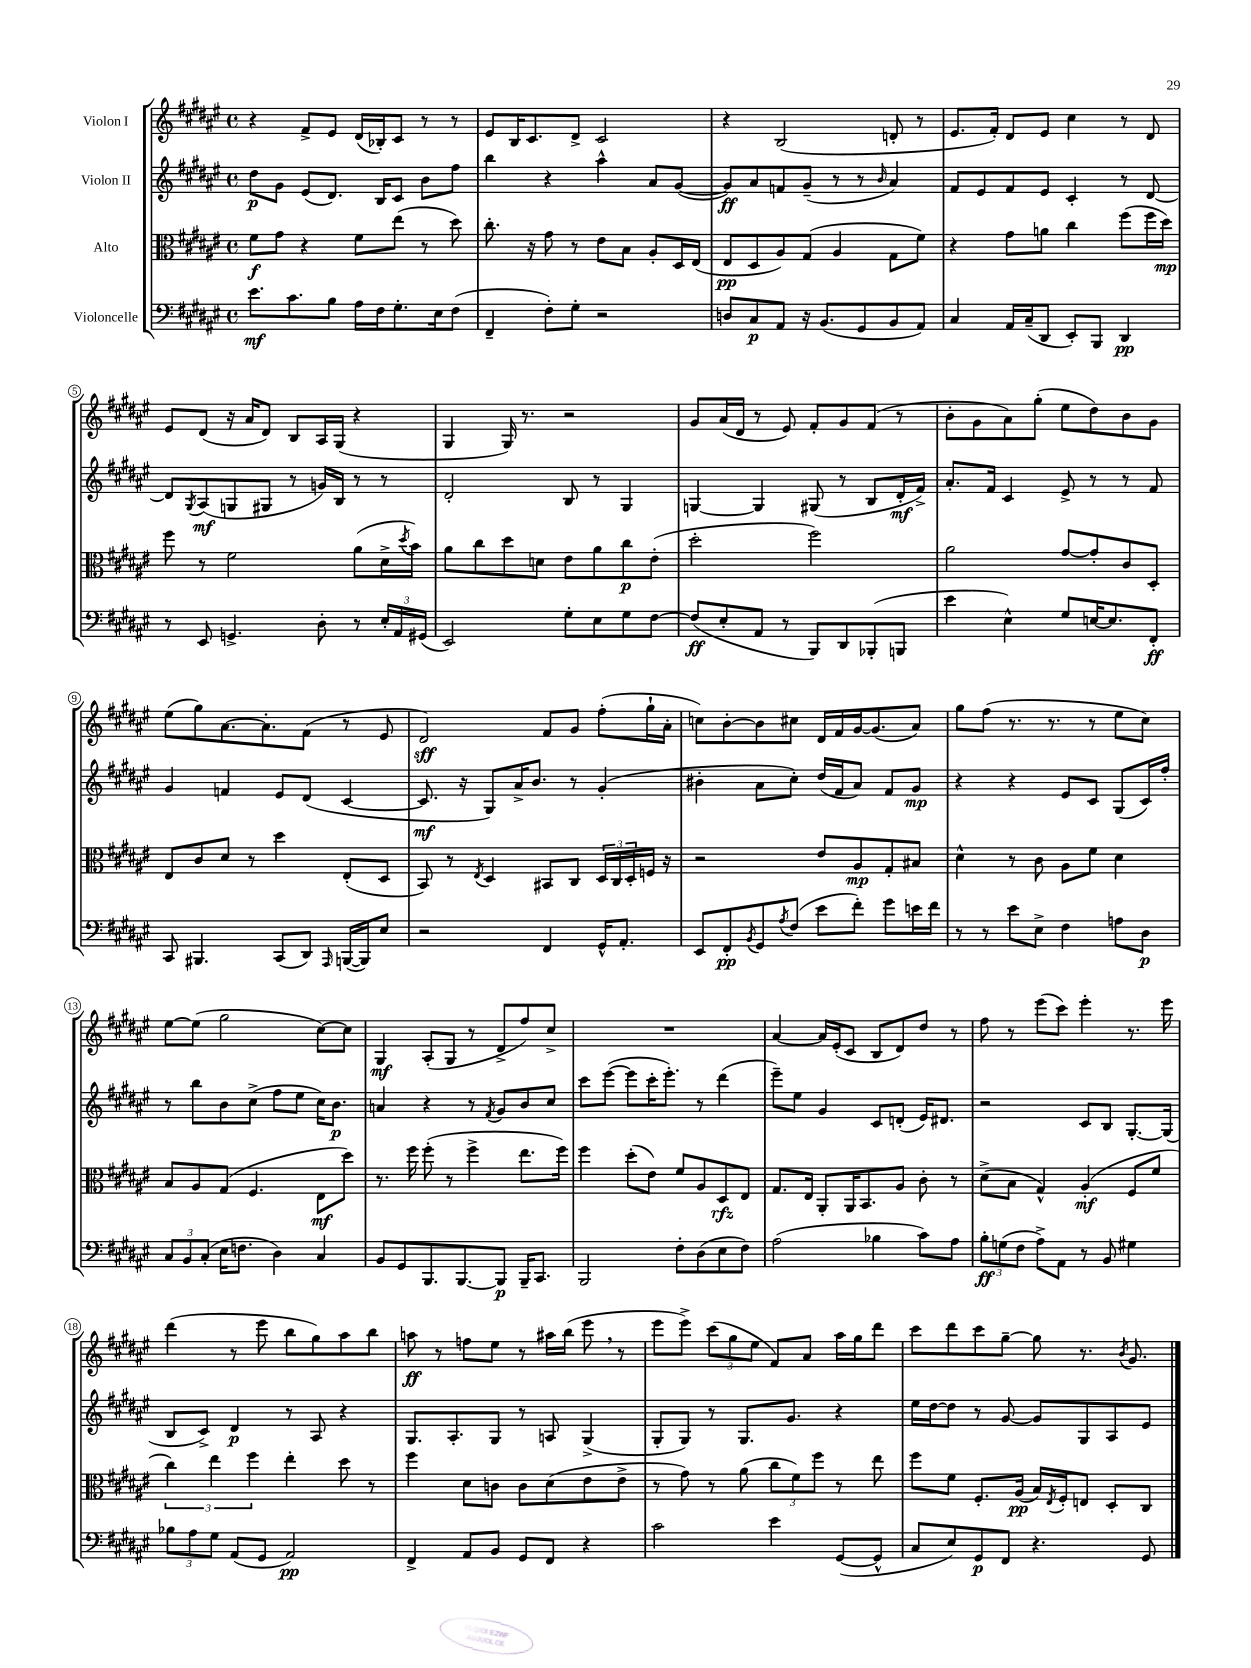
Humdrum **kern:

**kern	**dynam	**kern	**dynam	**kern	**dynam	**kern	**dynam
*part4	*part4	*part3	*part3	*part2	*part2	*part1	*part1
*staff4	*staff4	*staff3	*staff3	*staff2	*staff2	*staff1	*staff1
*I"Violoncelle	*	*I"Alto	*	*I"Violon II	*	*I"Violon I	*
*clefF4	*	*clefC3	*	*clefG2	*	*clefG2	*
*k[f#c#g#d#a#e#]	*	*k[f#c#g#d#a#e#]	*	*k[f#c#g#d#a#e#]	*	*k[f#c#g#d#a#e#]	*
*M4/4	*	*M4/4	*	*M4/4	*	*M4/4	*
*met(c)	*	*met(c)	*	*met(c)	*	*met(c)	*
=1	=1	=1	=1	=1	=1	=1	=1
8.e#\L	mf	8f#\L	f	8dd#\L	p	4r	.
.	.	8g#\J	.	8g#\J	.	.	.
8.c#\	.	.	.	.	.	.	.
.	.	4r	.	(8e#/L	.	8f#^/L	.
8B\J	.	.	.	8.d#/J)	.	8e#/J	.
16A#\LL	.	8f#\L	.	.	.	(16d#/LL	.
16F#\J	.	.	.	16B/KL	.	16B-X'/J)	.
8.G#'\	.	(8ee#\J	.	8c#/J	.	8c#/J	.
.	.	8r	.	8b\L	.	8r	.
16E#\k	.	.	.	.	.	.	.
(8F#\J	.	8dd#\)	.	8ff#\J	.	8r	.
=2	=2	=2	=2	=2	=2	=2	=2
4FF#~/	.	8.cc#'\	.	4bb\	.	8e#/L	.
.	.	.	.	.	.	16B/K	.
.	.	16r	.	.	.	8.c#/	.
8F#'\L)	.	8g#\	.	4r	.	.	.
8G#'\J	.	8r	.	.	.	8d#^/J	.
2r	.	8e#\L	.	4aa#^^\	.	2c#/	.
.	.	8B\J	.	.	.	.	.
.	.	8A#'/L	.	8a#/L	.	.	.
.	.	16D#/L	.	([8g#/J	.	.	.
.	.	(16E#/JJ	.	.	.	.	.
=3	=3	=3	=3	=3	=3	=3	=3
8Dn/L	.	8E#/L	pp	8g#/L])	ff	4r	.
8C#/	p	8D#/	.	8a#/	.	.	.
8AA#/J	.	8A#/)	.	8fn/	.	(2B/	.
16r	.	(8G#/J	.	(8g#~/J	.	.	.
(8.BB/L	.	.	.	.	.	.	.
.	.	4A#/	.	8r	.	.	.
8GG#/	.	.	.	8r	.	.	.
.	.	.	.	16qqb/	.	.	.
8BB/	.	8G#\L	.	4a#/)	.	8dn'/	.
8AA#/J)	.	8f#\J)	.	.	.	8r	.
=4	=4	=4	=4	=4	=4	=4	=4
4C#/	.	4r	.	8f#/L	.	8.e#/L	.
.	.	.	.	8e#/	.	.	.
.	.	.	.	.	.	16f#'/Jk)	.
16AA#/LL	.	8g#\L	.	8f#/	.	8d#/L	.
(16C#~/J	.	.	.	.	.	.	.
8DD#/J	.	8an\J	.	8e#/J	.	8e#/J	.
8EE#'/L)	.	4cc#\	.	4c#'/	.	4cc#\	.
8BBB/J	.	.	.	.	.	.	.
4DD#/	pp	(8ff#\L	.	8r	.	8r	.
.	.	16ff#\L	.	[8d#/	.	8d#/	.
.	.	16dd#\JJ)	mp	.	.	.	.
!!LO:LB:g=z
=5	=5	=5	=5	=5	=5	=5	=5
8r	.	8ff#\	.	8d#/L]	.	8e#/L	.
.	.	.	.	8qG#/	.	.	.
8EE#/	.	8r	.	(8A#/	mf	(8d#/J	.
4.GGn^/	.	2f#\	.	8Gn/	.	16r	.
.	.	.	.	.	.	16a#/KL	.
.	.	.	.	8G#X/J	.	8d#/J)	.
.	.	.	.	8r	.	8B/L	.
8D#'\	.	.	.	16gn/LL)	.	16A#/L	.
.	.	.	.	16B/JJ	.	(16G#/JJ	.
8r	.	(8a#\L	.	8r	.	4r	.
24E#'/LL	.	16d#^\L	.	8r	.	.	.
24AA#/	.	.	.	.	.	.	.
.	.	8qdd#/	.	.	.	.	.
.	.	16b\JJ)	.	.	.	.	.
(24GG#X/JJ	.	.	.	.	.	.	.
=6	=6	=6	=6	=6	=6	=6	=6
2EE#/)	.	8a#\L	.	2d#'/	.	4G#/	.
.	.	8cc#\	.	.	.	.	.
.	.	8dd#\	.	.	.	16G#/)	.
.	.	.	.	.	.	8.r	.
.	.	8dn\J	.	.	.	.	.
8G#'\L	.	8e#\L	.	8B/	.	2r	.
8E#\	.	8a#\	.	8r	.	.	.
8G#\	.	8cc#\	p	4G#/	.	.	.
[8F#\J	.	(8e#'\J	.	.	.	.	.
=7	=7	=7	=7	=7	=7	=7	=7
(8F#/L]	ff	2dd#'\	.	[4Gn/	.	8g#/L	.
8E#'/	.	.	.	.	.	(16a#/L	.
.	.	.	.	.	.	16d#/JJ	.
8AA#/J	.	.	.	4G/]	.	8r	.
8r	.	.	.	.	.	8e#/)	.
8BBB/L)	.	2ff#\)	.	(8G#X/	.	8f#'/L	.
8DD#/	.	.	.	8r	.	8g#/	.
(8BBB-X'/	.	.	.	8B/L	.	(8f#/J	.
8BBBn/J	.	.	.	16d#'/L	mf	8r	.
.	.	.	.	16f#^/JJ)	.	.	.
=8	=8	=8	=8	=8	=8	=8	=8
4e#\	.	2a#\	.	8.a#'/L	.	8b'\L	.
.	.	.	.	.	.	8g#\	.
.	.	.	.	16f#/Jk	.	.	.
4E#^^\)	.	.	.	4c#/	.	8a#\)	.
.	.	.	.	.	.	(8gg#'\J	.
8G#/L	.	[8g#/L	.	8e#^/	.	8ee#\L	.
[16En/K	.	8g#'/]	.	8r	.	8dd#\)	.
8.E/]	.	.	.	.	.	.	.
.	.	8c#/	.	8r	.	8b\	.
8FF#'/J	ff	8D#'/J	.	8f#/	.	8g#\J	.
!!LO:LB:g=z
=9	=9	=9	=9	=9	=9	=9	=9
8CC#/	.	8E#/L	.	4g#/	.	(8ee#\L	.
4.BBB#X/	.	8c#/	.	.	.	8gg#\)	.
.	.	8d#/J	.	4fn/	.	[8.a#\	.
.	.	8r	.	.	.	.	.
.	.	.	.	.	.	8.a#'\]	.
(8CC#/L	.	4dd#\	.	8e#/L	.	.	.
8DD#/J)	.	.	.	(8d#/J	.	(8f#\J	.
16qqAAA#/	.	.	.	.	.	.	.
([16BBBn/LL	.	(8E#'/L	.	[4c#/	.	8r	.
16BBB/J])	.	.	.	.	.	.	.
8E#/J	.	8D#/J	.	.	.	8e#/	.
=10	=10	=10	=10	=10	=10	=10	=10
2r	.	8BB/)	.	8.c#/]	mf	2d#/)	sff
.	.	8r	.	.	.	.	.
.	.	.	.	16r	.	.	.
.	.	8qE#/	.	.	.	.	.
.	.	4D#/	.	8G#/L)	.	.	.
.	.	.	.	16a#^/K	.	.	.
.	.	.	.	8.b/J	.	.	.
4FF#/	.	8BB#X/L	.	.	.	8f#/L	.
.	.	8C#/J	.	8r	.	8g#/J	.
16GG#^^/KL	.	24D#/LL	.	(4g#'/	.	(8ff#'\L	.
.	.	24C#/	.	.	.	.	.
8.AA#'/J	.	.	.	.	.	.	.
.	.	24D#'/	.	.	.	.	.
.	.	16Fn/JJ	.	.	.	16gg#`\L	.
.	.	16r	.	.	.	16a#'\JJ	.
=11	=11	=11	=11	=11	=11	=11	=11
8EE#/L	.	2r	.	4b#X'\	.	8ccn\L)	.
8FF#'/	pp	.	.	.	.	[8b'\	.
8qBB/	.	.	.	.	.	.	.
8GG#/	.	.	.	8a#\L	.	8b\]	.
8qA#/	.	.	.	.	.	.	.
(8F#/J	.	.	.	8cc#'\J)	.	8cc#X\J	.
8e#\L	.	8e#/L	.	(16dd#/LL	.	16d#/LL	.
.	.	.	.	16f#/J	.	16f#/	.
8f#'\J)	.	8A#/	mp	8a#/J)	.	[16g#/J	.
.	.	.	.	.	.	(8.g#/]	.
8g#\L	.	8G#'/	.	8f#/L	.	.	.
16en\L	.	8B#X/J	.	8g#/J	mp	8a#/J)	.
16f#\JJ	.	.	.	.	.	.	.
=12	=12	=12	=12	=12	=12	=12	=12
8r	.	4d#^^\	.	4r	.	8gg#\L	.
8r	.	.	.	.	.	(8ff#\J	.
8e#\L	.	8r	.	4r	.	8.r	.
8E#^\J	.	8c#\	.	.	.	.	.
.	.	.	.	.	.	8.r	.
4F#\	.	8A#\L	.	8e#/L	.	.	.
.	.	8f#\J	.	8c#/J	.	8r	.
8An\L	.	4d#\	.	(8G#/L	.	8ee#\L	.
8D#\J	p	.	.	16c#/L)	.	8cc#\J)	.
.	.	.	.	16ff#'/JJ	.	.	.
!!LO:LB:g=z
=13	=13	=13	=13	=13	=13	=13	=13
12C#/L	.	8B/L	.	8r	.	[8ee#\L	.
12BB/	.	.	.	.	.	.	.
.	.	8A#/	.	8bb\L	.	(8ee#\J]	.
(12C#'/J	.	.	.	.	.	.	.
16E#\KL	.	(8G#/J	.	8b\	.	2gg#\	.
8.Fn\J	.	.	.	.	.	.	.
.	.	4.F#/	.	(8cc#^\J	.	.	.
4D#\)	.	.	.	8ff#\L	.	.	.
.	.	.	.	8ee#\J	.	.	.
4C#/	.	8E#\L	mf	16cc#\KL)	.	[8cc#\L)	.
.	.	.	.	8.b\J	p	.	.
.	.	8dd#\J)	.	.	.	8cc#\J]	.
=14	=14	=14	=14	=14	=14	=14	=14
8BB/L	.	8.r	.	4an/	.	4G#/	mf
8GG#/	.	.	.	.	.	.	.
.	.	16ff#\	.	.	.	.	.
8.BBB/	.	(8ff#'\	.	4r	.	(8A#'/L	.
.	.	8r	.	.	.	8G#/J	.
[8.BBB/	.	.	.	.	.	.	.
.	.	4ff#^\	.	8r	.	8r	.
.	.	.	.	8qf#/	.	.	.
8BBB/J]	p	.	.	8g#/L	.	8d#^/L	.
16BBB~/KL	.	8.ee#\L	.	8b/	.	8ff#/)	.
8.CC#/J	.	.	.	.	.	.	.
.	.	.	.	8cc#/J	.	8cc#^/J	.
.	.	16ff#\Jk)	.	.	.	.	.
=15	=15	=15	=15	=15	=15	=15	=15
2BBB/	.	4ff#\	.	8ccc#\L	.	1r	.
.	.	.	.	([8eee#\J	.	.	.
.	.	(8dd#'\L	.	8eee#\L]	.	.	.
.	.	8e#\J)	.	16ccc#'\K	.	.	.
.	.	.	.	8.eee#'\J)	.	.	.
8F#'\L	.	8f#/L	.	.	.	.	.
(8D#\	.	8A#/	.	8r	.	.	.
8E#\	.	8D#/	rfz	(4ddd#\	.	.	.
8F#\J)	.	8E#/J	.	.	.	.	.
=16	=16	=16	=16	=16	=16	=16	=16
(2A#\	.	8.G#/L	.	8eee#~\L)	.	[4a#/	.
.	.	.	.	8ee#\J	.	.	.
.	.	16E#/Jk	.	.	.	.	.
.	.	8AA#'/L	.	4g#/	.	16a#/LL]	.
.	.	.	.	.	.	(16e#'/J	.
.	.	16AA#/K	.	.	.	8c#/J	.
.	.	8.BB/	.	.	.	.	.
4B-X\	.	.	.	8c#/L	.	8B/L	.
.	.	8A#/J	.	(8dn'/J	.	8d#/)	.
8c#\L)	.	8c#'\	.	16e#/KL)	.	8dd#/J	.
.	.	.	.	8.d#X/J	.	.	.
8A#\J	.	8r	.	.	.	8r	.
=17	=17	=17	=17	=17	=17	=17	=17
12B'\L	ff	(8d#^\L	.	2r	.	8ff#\	.
(12Gn\	.	.	.	.	.	.	.
.	.	8B\J	.	.	.	8r	.
12F#\J	.	.	.	.	.	.	.
8A#^\L)	.	4G#^^/)	.	.	.	(8eee#\L	.
8AA#\J	.	.	.	.	.	8ccc#\J)	.
8r	.	(4A#'/	mf	8c#/L	.	4eee#'\	.
8BB/	.	.	.	8B/J	.	.	.
4G#X\	.	8F#/L	.	[8.G#'/L	.	8.r	.
.	.	8f#/J	.	.	.	.	.
.	.	.	.	(16G#/Jk]	.	16eee#\	.
!!LO:LB:g=z
=18	=18	=18	=18	=18	=18	=18	=18
12B-X\L	.	6cc#\)	.	8B/L	.	(4ddd#\	.
12A#\	.	.	.	.	.	.	.
.	.	.	.	8c#^/J)	.	.	.
12G#\J	.	6ee#\	.	.	.	.	.
(8AA#/L	.	.	.	4d#/	p	8r	.
.	.	6ff#\	.	.	.	.	.
8GG#/J	.	.	.	.	.	8eee#\	.
2AA#/)	pp	4ee#'\	.	8r	.	8bb\L	.
.	.	.	.	8A#/	.	8gg#\)	.
.	.	8dd#\	.	4r	.	8aa#\	.
.	.	8r	.	.	.	8bb\J	.
=19	=19	=19	=19	=19	=19	=19	=19
4FF#^/	.	4ff#\	.	8.G#/L	.	8aan\	ff
.	.	.	.	.	.	8r	.
.	.	.	.	8.A#'/	.	.	.
8AA#/L	.	8d#\L	.	.	.	8ffn\L	.
8BB/J	.	8cn\J	.	8G#/J	.	8ee#\J	.
8GG#/L	.	8c\L	.	8r	.	8r	.
8FF#/J	.	(8d#\	.	8An/	.	16aa#X\LL	.
.	.	.	.	.	.	(16bb\JJ	.
4r	.	8e#\	.	(4G#^/	.	8eee#,\	.
.	.	8e#^\J	.	.	.	8r	.
=20	=20	=20	=20	=20	=20	=20	=20
2c#\	.	8r	.	8G#'/L	.	8eee#\L	.
.	.	8g#\)	.	8G#/J)	.	8eee#^\J)	.
.	.	8r	.	8r	.	(12ccc#\L	.
.	.	.	.	.	.	12gg#\	.
.	.	(8a#\	.	8.G#/L	.	.	.
.	.	.	.	.	.	12ee#\J	.
4e#\	.	12cc#\L	.	.	.	8f#/L)	.
.	.	.	.	8.g#/J	.	.	.
.	.	12f#\)	.	.	.	.	.
.	.	.	.	.	.	8a#/J	.
.	.	12ff#\J	.	.	.	.	.
([8GG#/L	.	8r	.	4r	.	16aa#\LL	.
.	.	.	.	.	.	16gg#\J	.
8GG#^^/J]	.	8ee#\	.	.	.	8ddd#\J	.
=21	=21	=21	=21	=21	=21	=21	=21
8C#/L	.	8ff#\L	.	16ee#\LL	.	8ccc#\L	.
.	.	.	.	[16dd#\J	.	.	.
8E#/)	.	8f#\J	.	8dd#\J]	.	8ddd#\	.
8GG#/	p	8.F#'/L	.	8r	.	8ccc#\	.
8FF#/J	.	.	.	[8g#/	.	[8gg#~\J	.
.	.	(16A#/Jk	pp	.	.	.	.
4.r	.	16B/LL)	.	8g#/L]	.	8gg#\]	.
.	.	8qE#/	.	.	.	.	.
.	.	16F#'/J	.	.	.	.	.
.	.	8En/J	.	8G#/	.	8.r	.
.	.	8D#'/L	.	8A#/	.	.	.
.	.	.	.	.	.	8qb/	.
.	.	.	.	.	.	8.g#/	.
8GG#/	.	8C#/J	.	8e#/J	.	.	.
==	==	==	==	==	==	==	==
*-	*-	*-	*-	*-	*-	*-	*-
